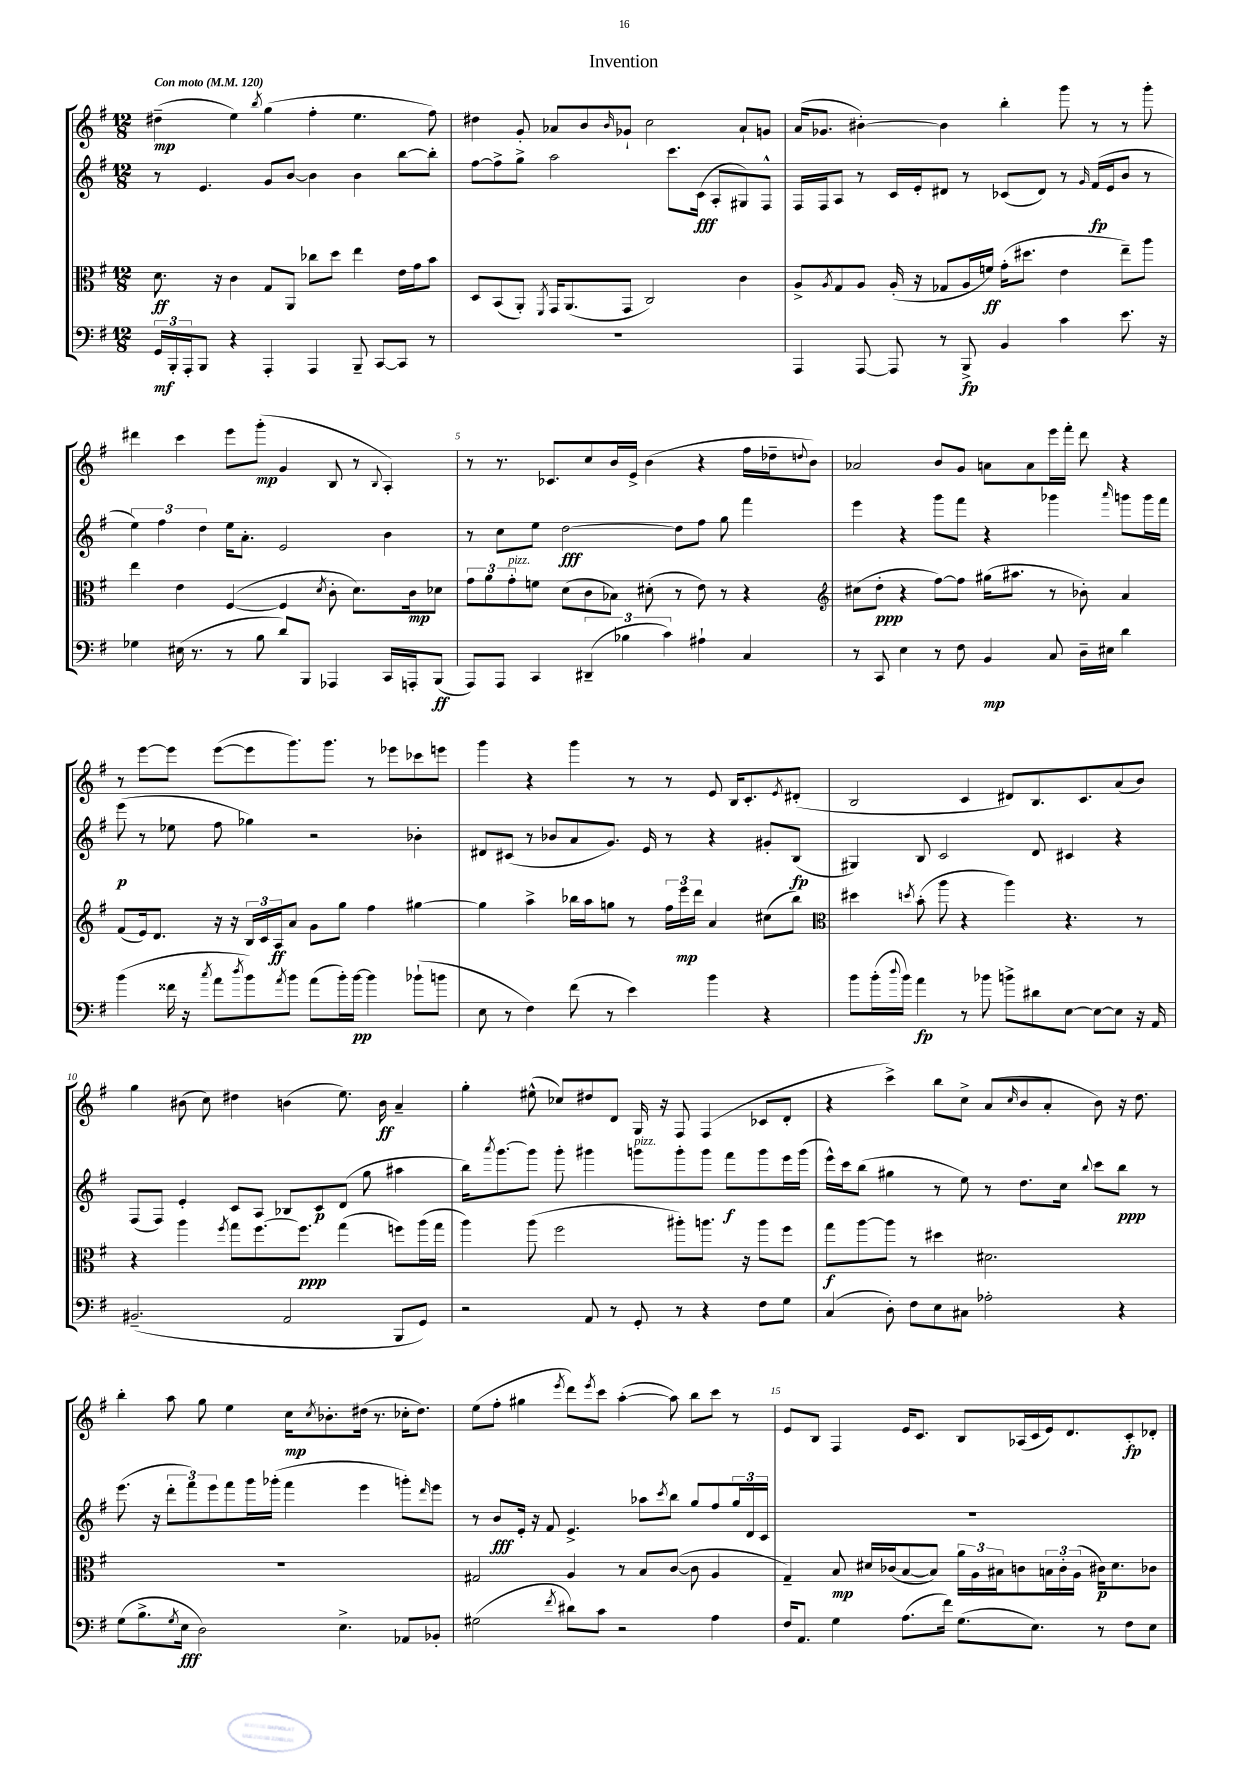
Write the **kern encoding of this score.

**kern	**kern	**kern	**kern
*staff4	*staff3	*staff2	*staff1
*clefF4	*clefC3	*clefG2	*clefG2
*k[f#]	*k[f#]	*k[f#]	*k[f#]
*M12/8	*M12/8	*M12/8	*M12/8
*MM120	*MM120	*MM120	*MM120
24GG	8.d	8r	(4dd#~
24BBB'	.	.	.
24AAA'	.	.	.
8BBB	.	4.e	.
.	16r	.	.
4r	4c	.	4ee)
.	.	.	8qbb
4AAA'	8G	8g	(4gg
.	8AA	[8b	.
4AAA	8cc-	4b]	4ff#'
.	8dd	.	.
8BBB~	4ee	4b	4.ee
[8CC	.	.	.
8CC]	16e	[8bb	.
.	16g	.	.
8r	8b	8bb']	8ff#)
=	=	=	=
1.r	8D	[8ff#	4dd#
.	(8BB	8ff#^]	.
.	8AA')	8gg^	8g'
.	8qFF#	.	.
.	16GG	2aa	8a-
.	(8.AA	.	.
.	.	.	8b
.	.	.	16qqb
.	8GG	.	8g-`
.	2C)	.	2cc
.	.	8.ccc	.
.	.	(16c	.
.	.	8A'	.
.	4c	8G#)	8a-`
.	.	8F#^^	8g
=	=	=	=
4AAA	8A^	16F#	(16a
.	.	16F#	8.g-
.	8qA	.	.
.	8G	8A	.
[8AAA	8A	8r	[4b#')
8AAA]	(16A'	16c	.
.	16r	16e'	.
8r	8G-	8d#	4b#]
8BBB^	16A	8r	.
.	16f)	.	.
4BB	(16g'	(8c-	4bb'
.	8.dd#	.	.
.	.	8d#)	.
4c	4e	8r	8ggg
.	.	16qqg	.
.	.	(16f#	8r
.	.	16e	.
8.e	8ee~)	8b	8r
.	8aa	8r	8ggg'
16r	.	.	.
=	=	=	=
4G-	4ee	6ee)	4ddd#
.	.	6ff#	.
(16E#	4e	.	4ccc
8.r	.	.	.
.	.	6dd	.
8r	([4F#	16ee	8eee
.	.	8.a'	.
8B	.	.	(8ggg'
8d)	4F#]	2e	4g
8BBB	.	.	.
.	8qd	.	.
4AAA-	8c'	.	8B
.	8.d)	.	8r
.	.	.	8qqB
16CC	.	4b	4A')
16AAA'	16c	.	.
(8BBB	8d-	.	.
=	=	=	=
8AAA)	12g	8r	8r
.	12a	.	.
8AAA	.	8cc	8.r
.	12g'	.	.
4CC	8f	8ee	.
.	.	.	8.c-
.	(8d	[2dd	.
(6DD#~	8c	.	8cc
.	8B-)	.	16b
6B-	.	.	.
.	.	.	16e^
.	(8d#'	.	(4b
6c)	.	.	.
.	8r	8dd]	.
4A#`	8e)	8ff#	4r
.	8r	8gg	.
4C	4r	4fff#	16ff#
.	.	.	16dd-~
.	.	.	8qqdd
.	.	.	8b)
=	=	=	=
*	*clefG2	*	*
8r	(8cc#	4eee	2a-
8CC	8dd'	.	.
4E	4r	4r	.
8r	[8ff#)	8ggg	8b
8F#	8ff#]	8fff#	8g
4BB	(16gg#	4r	8a
.	8.aa#	.	.
.	.	.	8a
8C	8r	4ggg-	16eee
.	.	.	16fff#'
16D~	8b-')	.	8ddd
16E#	.	.	.
.	.	16qqaaa	.
4d	4a	8ggg	4r
.	.	16ggg	.
.	.	16fff#	.
=	=	=	=
(4b	(8f#	(8eee	8r
.	16e)	8r	[8eee
.	8.d	.	.
16f##	.	8ee-	8eee]
16r	.	.	.
8qcc	.	.	.
8a	16r	8ff#	([8eee
.	16r	.	.
8qdd	.	.	.
8b)	24B	4gg-)	8eee]
.	24c	.	.
.	24A	.	.
8qa	.	.	.
8b	8a	.	8.ggg)
(8a	8g	2r	.
.	.	.	8.ggg
16b')	8gg	.	.
[16b	.	.	.
4b]	4ff#	.	8r
.	.	.	8eee-
(8b-`	[4gg#	4b-'	8ccc-
8b	.	.	8eee
=	=	=	=
8E	4gg#]	8d#	4ggg
8r	.	(8c#	.
4F#)	4aa^	8r	4r
.	.	8b-	.
(8f#	16bb-	8a	4ggg
.	16aa	.	.
8r	8gg	8.g)	.
4e)	8r	.	8r
.	.	16e	.
.	24ff#	8r	8r
.	24eee	.	.
.	24ddd	.	.
4b	4a	4r	8e
.	.	.	16B
.	.	.	8.c'
4r	(8cc#	8g#'	.
.	.	.	8qe
.	8bb-)	(8B	(8d#'
=	=	=	=
*	*clefC3	*	*
8b	4dd#	4G#)	2B
(16b'	.	.	.
8qqdd	.	.	.
16b)	.	.	.
.	8qdd	.	.
4a	(8b'	8B	.
.	8aa	2c	.
8r	4r	.	4c
8b-	.	.	.
8b^	4aa)	.	8d#)
8d#	.	8d	8.B
[8E	4.r	4c#	.
.	.	.	8.c
8E_	.	.	.
8E]	.	4r	(8a
16r	8r	.	8b)
16AA	.	.	.
=	=	=	=
(2.BB#~	4r	(8F#	4gg
.	.	8F#)	.
.	4aa	4e'	(8b#
.	.	.	8cc)
.	8qff#	.	.
.	8gg	8c	4dd#
.	[8.ff#	8A	.
2AA	.	8B-	(4b
.	8.ff#]	.	.
.	.	8c	.
.	(4gg	(8d	8.ee)
.	.	8gg	.
.	.	.	16b
8BBB	8ff)	4aa#	4a~
8GG)	(16aa	.	.
.	16gg	.	.
=	=	=	=
2r	4aa)	16bb)	4gg'
.	.	8qaaa	.
.	.	[8.ggg	.
.	(8aa	8ggg]	(8ee#^^
.	2ff#	8ggg'	8cc-)
8AA	.	4ggg#	8dd#
8r	.	.	8d
8GG'	.	8ggg	16G
.	.	.	16r
8r	8aa#')	8ggg'	8F#
4r	8.aa	8ggg	(4F#
.	.	8fff#	.
.	16r	.	.
8F#	8aa	8ggg	8c-
8G	8ff#	16eee	8d'
.	.	(16ggg	.
=	=	=	=
(4C	8gg	16eee^^)	4r
.	.	16ccc	.
.	[8aa	(8bb	.
8D')	8aa]	4gg#	4ccc^)
8F#	8r	.	.
8E	4dd#	8r	8bb
8C#	.	8ee)	8cc^
2A-'	2.d#	8r	(8a
.	.	.	16qqcc
.	.	8.dd	8b
.	.	.	8a'
.	.	16cc	.
.	.	8qqbb	.
.	.	8ccc	8b)
4r	.	8bb	16r
.	.	.	8.dd
.	.	8r	.
=	=	=	=
(8G	1.r	(8.eee	4bb'
8.B^	.	.	.
.	.	16r	.
.	.	12ddd'	8aa
8qG	.	.	.
16E	.	.	.
.	.	12fff#)	.
2D)	.	.	8gg
.	.	12eee	.
.	.	8fff#	4ee
.	.	16ggg	.
.	.	(16ggg-'	.
.	.	4fff#	16cc
.	.	.	8qcc
.	.	.	8.b-'
4.E^	.	.	.
.	.	4eee	(16dd#
.	.	.	8.r
8AA-	.	8ggg')	16cc-'
.	.	.	8.dd#)
.	.	16qqddd	.
8BB-'	.	8eee	.
=	=	=	=
(2G#	2G#	8r	(8ee
.	.	8b	8ff#'
.	.	16e'	4gg#
.	.	16r	.
.	.	8f#	.
8qf#	.	.	8qeee
8d#)	4A	4.e^	8ddd)
.	.	.	8qeee
8c	.	.	8ccc
2r	8r	.	([4aa'
.	8B	8aa-	.
.	.	8qccc	.
.	([8c	8bb	8aa])
.	8c]	8gg	8bb
4A	4A	8ff#	8ccc
.	.	24gg	8r
.	.	24d	.
.	.	24c	.
=	=	=	=
16F#	4G~)	1.r	8e
8.AA	.	.	.
.	.	.	8B
4G	8B	.	4F#
.	16d#	.	.
.	(16c-	.	.
(8.A	[8B	.	16e
.	.	.	8.c
.	8B])	.	.
16f#)	.	.	.
(8.G	24a	.	8B
.	24A	.	.
.	24B#	.	.
.	8c	.	(16A-
8.E)	.	.	16c
.	24B	.	16e)
.	24c'	.	.
.	.	.	8.d
.	(24A	.	.
8r	16c#)	.	.
.	8.d#	.	.
8F#	.	.	8c'
8E	8c-	.	8d-'
==	==	==	==
*-	*-	*-	*-
